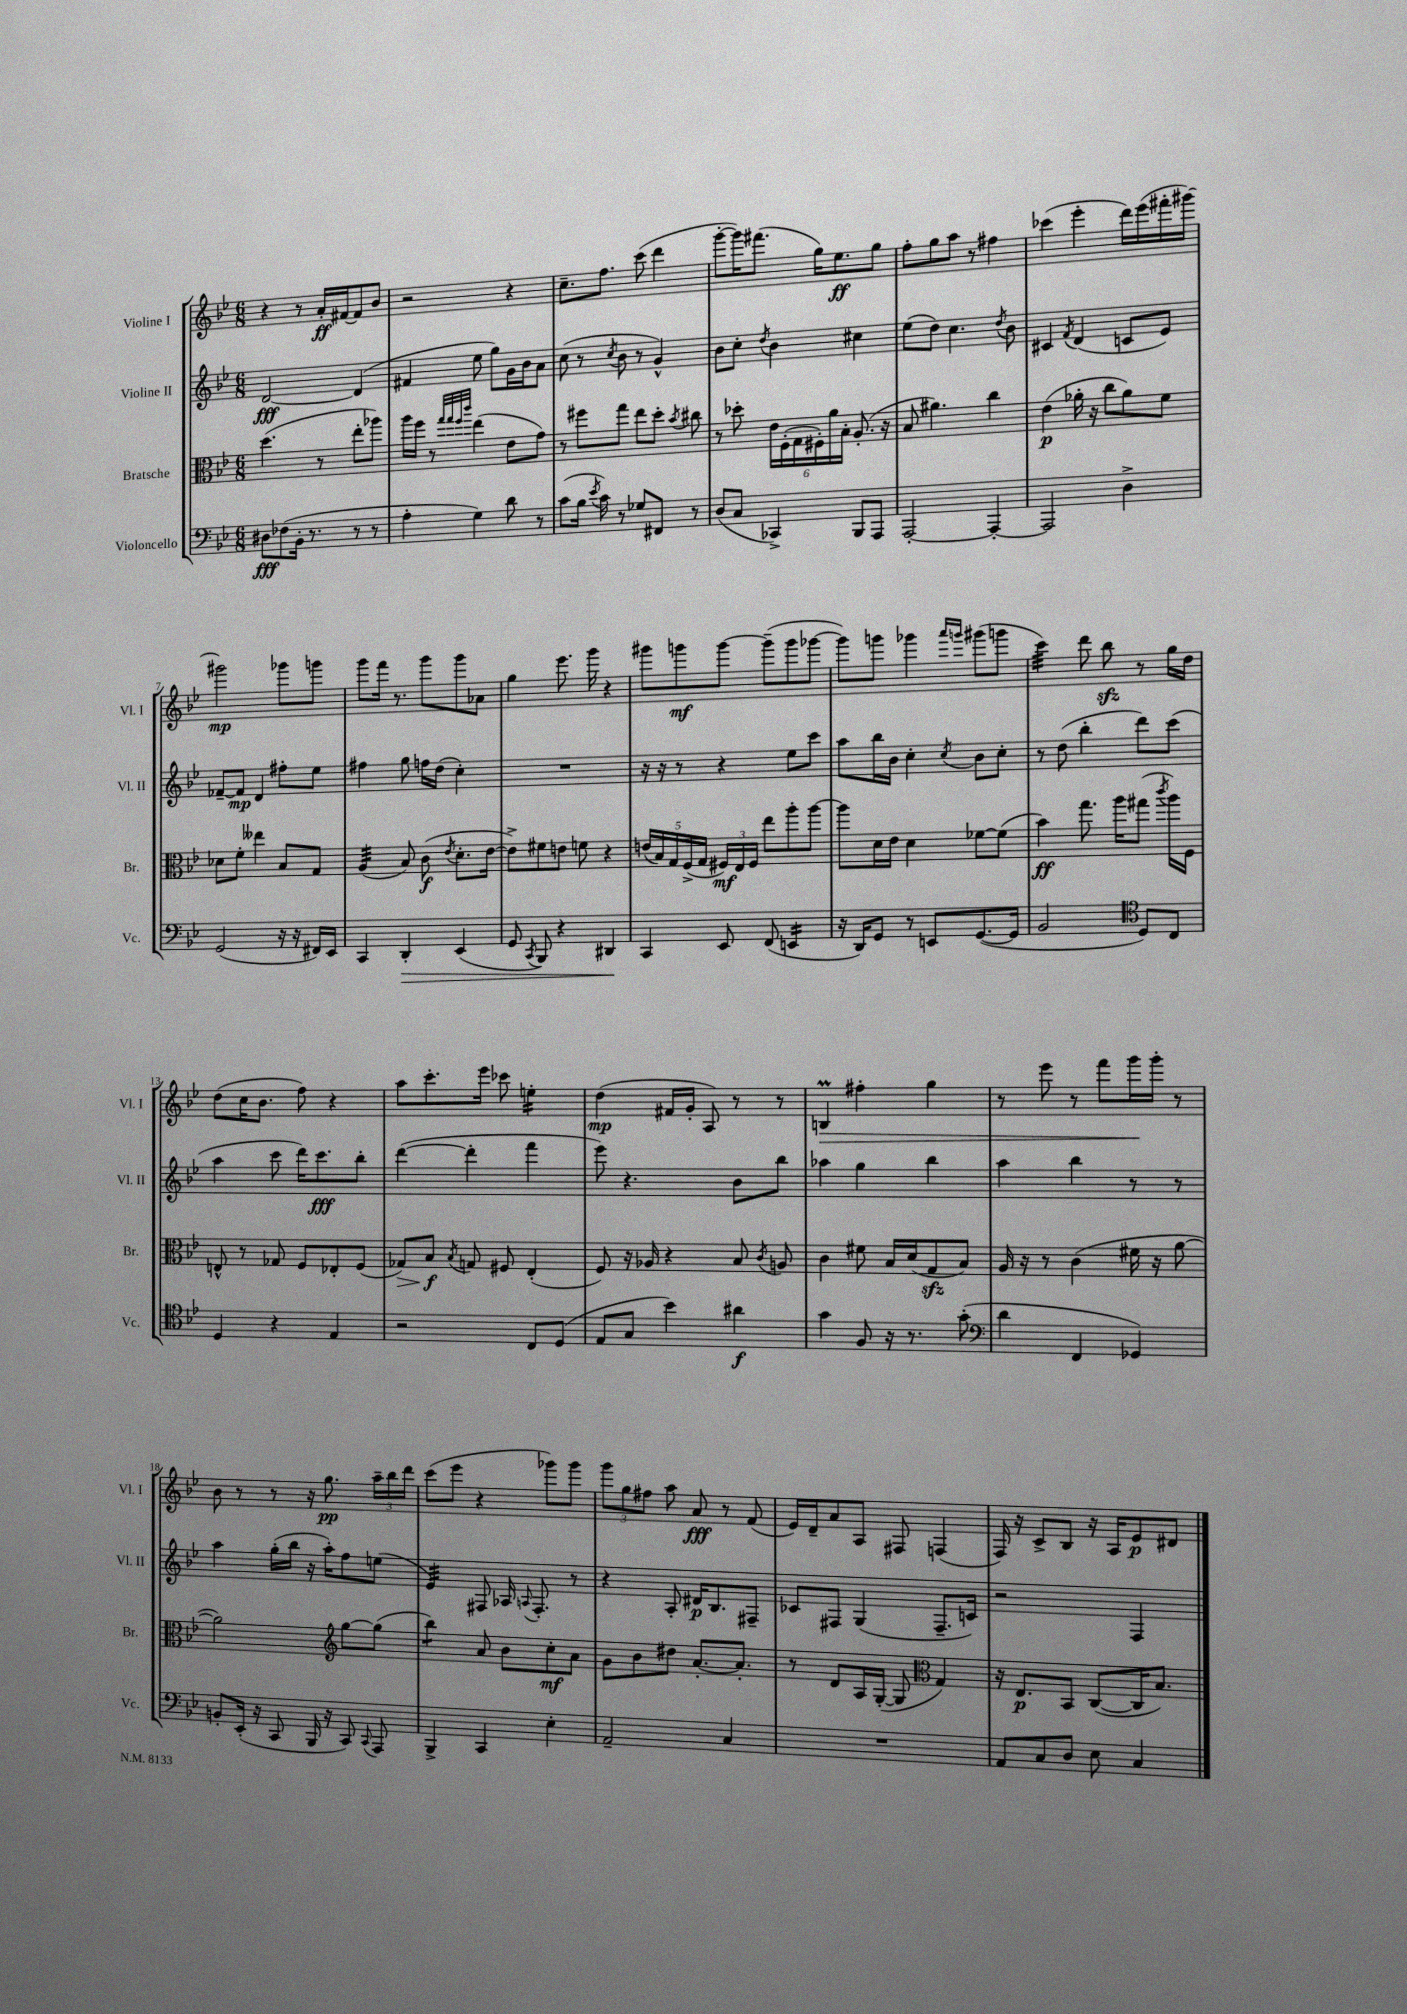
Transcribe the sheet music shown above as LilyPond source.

<<
\new StaffGroup <<
\new Staff = "s0" \with { instrumentName = "Violine I" shortInstrumentName = "Vl. I" } {
    \clef treble \key bes \major \numericTimeSignature \time 6/8
    \autoBeamOff r4 r8 a'16[-.\ff fis'16~ fis'8 bes'8] |
    r2 r4 |
    c''8.[-- f''8.] c'''8( d'''4 |
    g'''8[~-. g'''16) fis'''8.]( g''16[) ees''8.\ff g''8] |
    f''8[-. g''8 a''8] r8 fis''4 |
    ces'''4( ees'''4-. d'''16[) ees'''16( fis'''16-. gis'''16]~) |
    gis'''2\mp ges'''8[ g'''8] |
    g'''8[ f'''16] r8. g'''8[ g'''8 aes'8] |
    g''4 ees'''8. g'''16 r4 |
    gis'''8[ g'''8\mf g'''8]~ g'''8[--( g'''8 ges'''8]~ |
    ges'''8[) g'''8] ges'''4 \grace { a'''16[ g'''16] } gis'''8[( g'''8] |
    c'''4:32) d'''8 bes''8\sfz r8 g''16[ d''16] |
    d''8[( c''16 bes'8.] f''8) r4 |
    a''8[ c'''8.-. ees'''16] ces'''8 e''4:16-. |
    d''4\mp( fis'16[ g'16]-. a8) r8 r8 |
    b4\prall\> fis''4-. g''4 |
    r8 ees'''8 r8 f'''8[ g'''16\! g'''16]-. r8 |
    bes'8 r8 r8 r16 g''8.\pp \tuplet 3/2 { a''16[-- bes''16 d'''16] } |
    c'''8[( ees'''8] r4 ges'''8[) ges'''8] |
    \tuplet 3/2 { g'''8[ g''8 fis''8] } a''8 a'8\fff r8 f'8( |
    ees'16[) d'16-- a'8 a8] fis8 f4( |
    f16) r16 c'8[-> bes8] r16 a16[ ees'8\p dis'8] \bar "|." |
}
\new Staff = "s1" \with { instrumentName = "Violine II" shortInstrumentName = "Vl. II" } {
    \clef treble \key bes \major \numericTimeSignature \time 6/8
    \autoBeamOff d'2~\fff d'4( |
    fis'4 ees''8 g''8[) g'16 bes'16 a'8] |
    c''8( r8 \acciaccatura { c''8 } bes'8 r8 g'4-^) |
    bes'8[ c''8]-. \acciaccatura { d''8 } bes'4 cis''4 |
    ees''8[( d''8]) c''4. \acciaccatura { d''8 } bes'8 |
    cis'4 \acciaccatura { f'8 } d'4( c'8[ ees'8]) |
    fes'8[~-- fes'8]\mp d'4 fis''8[-. ees''8] |
    fis''4 g''8 f''16[ d''16]( c''4-.) |
    R2. |
    r16 r16 r8 r4 ees''8[ c'''8] |
    a''8[ bes''16 bes'16] c''4-. \acciaccatura { c''8 } bes'8[ c''8]-. |
    r8 d''8( bes''4-. d'''8[) c'''8]( |
    a''4 c'''8 d'''16[) c'''8.\fff bes''8]-. |
    d'''4~( d'''4-. f'''4 |
    ees'''8) r4. bes'8[ bes''8] |
    aes''4 g''4 bes''4 |
    a''4 bes''4 r8 r8 |
    a''4 g''16[-.( bes''16] r16 a''16[-.) f''8 e''8]( |
    ees'4:32) fis8 aes16 \appoggiatura { a8 } fis8.-. r8 |
    r4 a8-. dis'16[\p bes8. fis8]-- |
    ces'8[ fis8] g4( fis8.[-- c'16]) |
    r2 f4 \bar "|." |
}
\new Staff = "s2" \with { instrumentName = "Bratsche" shortInstrumentName = "Br." } {
    \clef alto \key bes \major \numericTimeSignature \time 6/8
    \autoBeamOff d''4.( r8 ees''8[-. aes''8]) |
    a''16[ f''16] r8 \grace { g''32[ g''32 f''32 c'''32] } ees''4( ees'8[ g'8]) |
    r8 fis''8[ g''8] ees''8[ d''8]-. \acciaccatura { bes'8 } cis''8 |
    r8 des''8-. \tuplet 6/4 { ees'16[ f16-.( g16 fis16-.) a'16 bes16]-. } a8.-.( r16 |
    bes8 ais'4.) c''4 |
    ees'4\p( aes'16-. r16 c''8[ aes'8) f'8] |
    des'8[ f'8]-. eeses''4 bes8[ g8] |
    a4:32( bes8) c'8\f( \acciaccatura { ees'8 } d'8.[-. ees'16]~ |
    ees'8[->) fis'8 e'8] f'8 r4 |
    \tuplet 5/4 { e'16[( bes16) g16 f16->( g16] } \tuplet 3/2 { fis16[\mf) ees16 fis16] } ees''8[ a''8-. a''8]~ |
    a''8[ d'16 ees'16] d'4 fes'8[~ fes'8]( |
    bes'4\ff) g''8. a''16[ gis''8]( \acciaccatura { c'''8 } a''16[) f16] |
    e8-^ r8 ges8 f8[ ees8-. f8]( |
    ges8[\>) bes8]\f\! \acciaccatura { bes8 } g8 fis8 ees4-.( |
    f8) r16 aes16 r4 bes8 \acciaccatura { c'8 } a8 |
    c'4 fis'8 bes16[ d'16( g8\sfz bes8]) |
    a16 r16 r8 c'4( fis'16 r16 a'8~ |
    a'2) \clef treble g''8[~ g''8]( |
    bes''4:8) a'8 bes'8[ c''8-.\mf a'8] |
    g'8[ bes'8 dis''8] a'8.[~-. a'8.]-. |
    r8 d'8[ a16 g16]~-.( g8 \clef alto g4) |
    r16 ees8.[\p bes,8] c8[~( c16 bes8.]) \bar "|." |
}
\new Staff = "s3" \with { instrumentName = "Violoncello" shortInstrumentName = "Vc." } {
    \clef bass \key bes \major \numericTimeSignature \time 6/8
    \autoBeamOff dis8[\fff fes8( bes,16]-. r8. r8 r8 |
    a4-. g4) d'8 r8 |
    c'8[( bes16] \acciaccatura { ees'8 } c'16) r8 ges8[ fis,8] r8 |
    d8[( c8] ces,4->) bes,,8[ a,,8] |
    a,,2~-. a,,4~-. |
    a,,2 d4-> |
    g,2( r16 r16 fis,16[) ees,16] |
    c,4 d,4-.\> ees,4( |
    g,8 \acciaccatura { c,8 } bes,,8) r4 dis,4\! |
    c,4 ees,8 f,8( e,4:16 |
    r16 d,16[) g,8] r8 e,8[ g,8.~( g,16] |
    bes,2 \clef tenor d8[) c8] |
    d4 r4 ees4 |
    r2 c8[ d8]( |
    ees8[ g8] bes'4) ais'4\f |
    g'4 f8 r16 r8. g'8-.( |
    \clef bass d'4 f,4 ges,4) |
    b,8[-. ees,16]-.( r16 c,8 bes,,16 r16 c,8) \appoggiatura { c,8 } a,,8 |
    bes,,4-> c,4 ees4-. |
    a,2-- c4 |
    R2. |
    a,8[ c8 d8] ees8 c4 \bar "|." |
}
>>
>>
